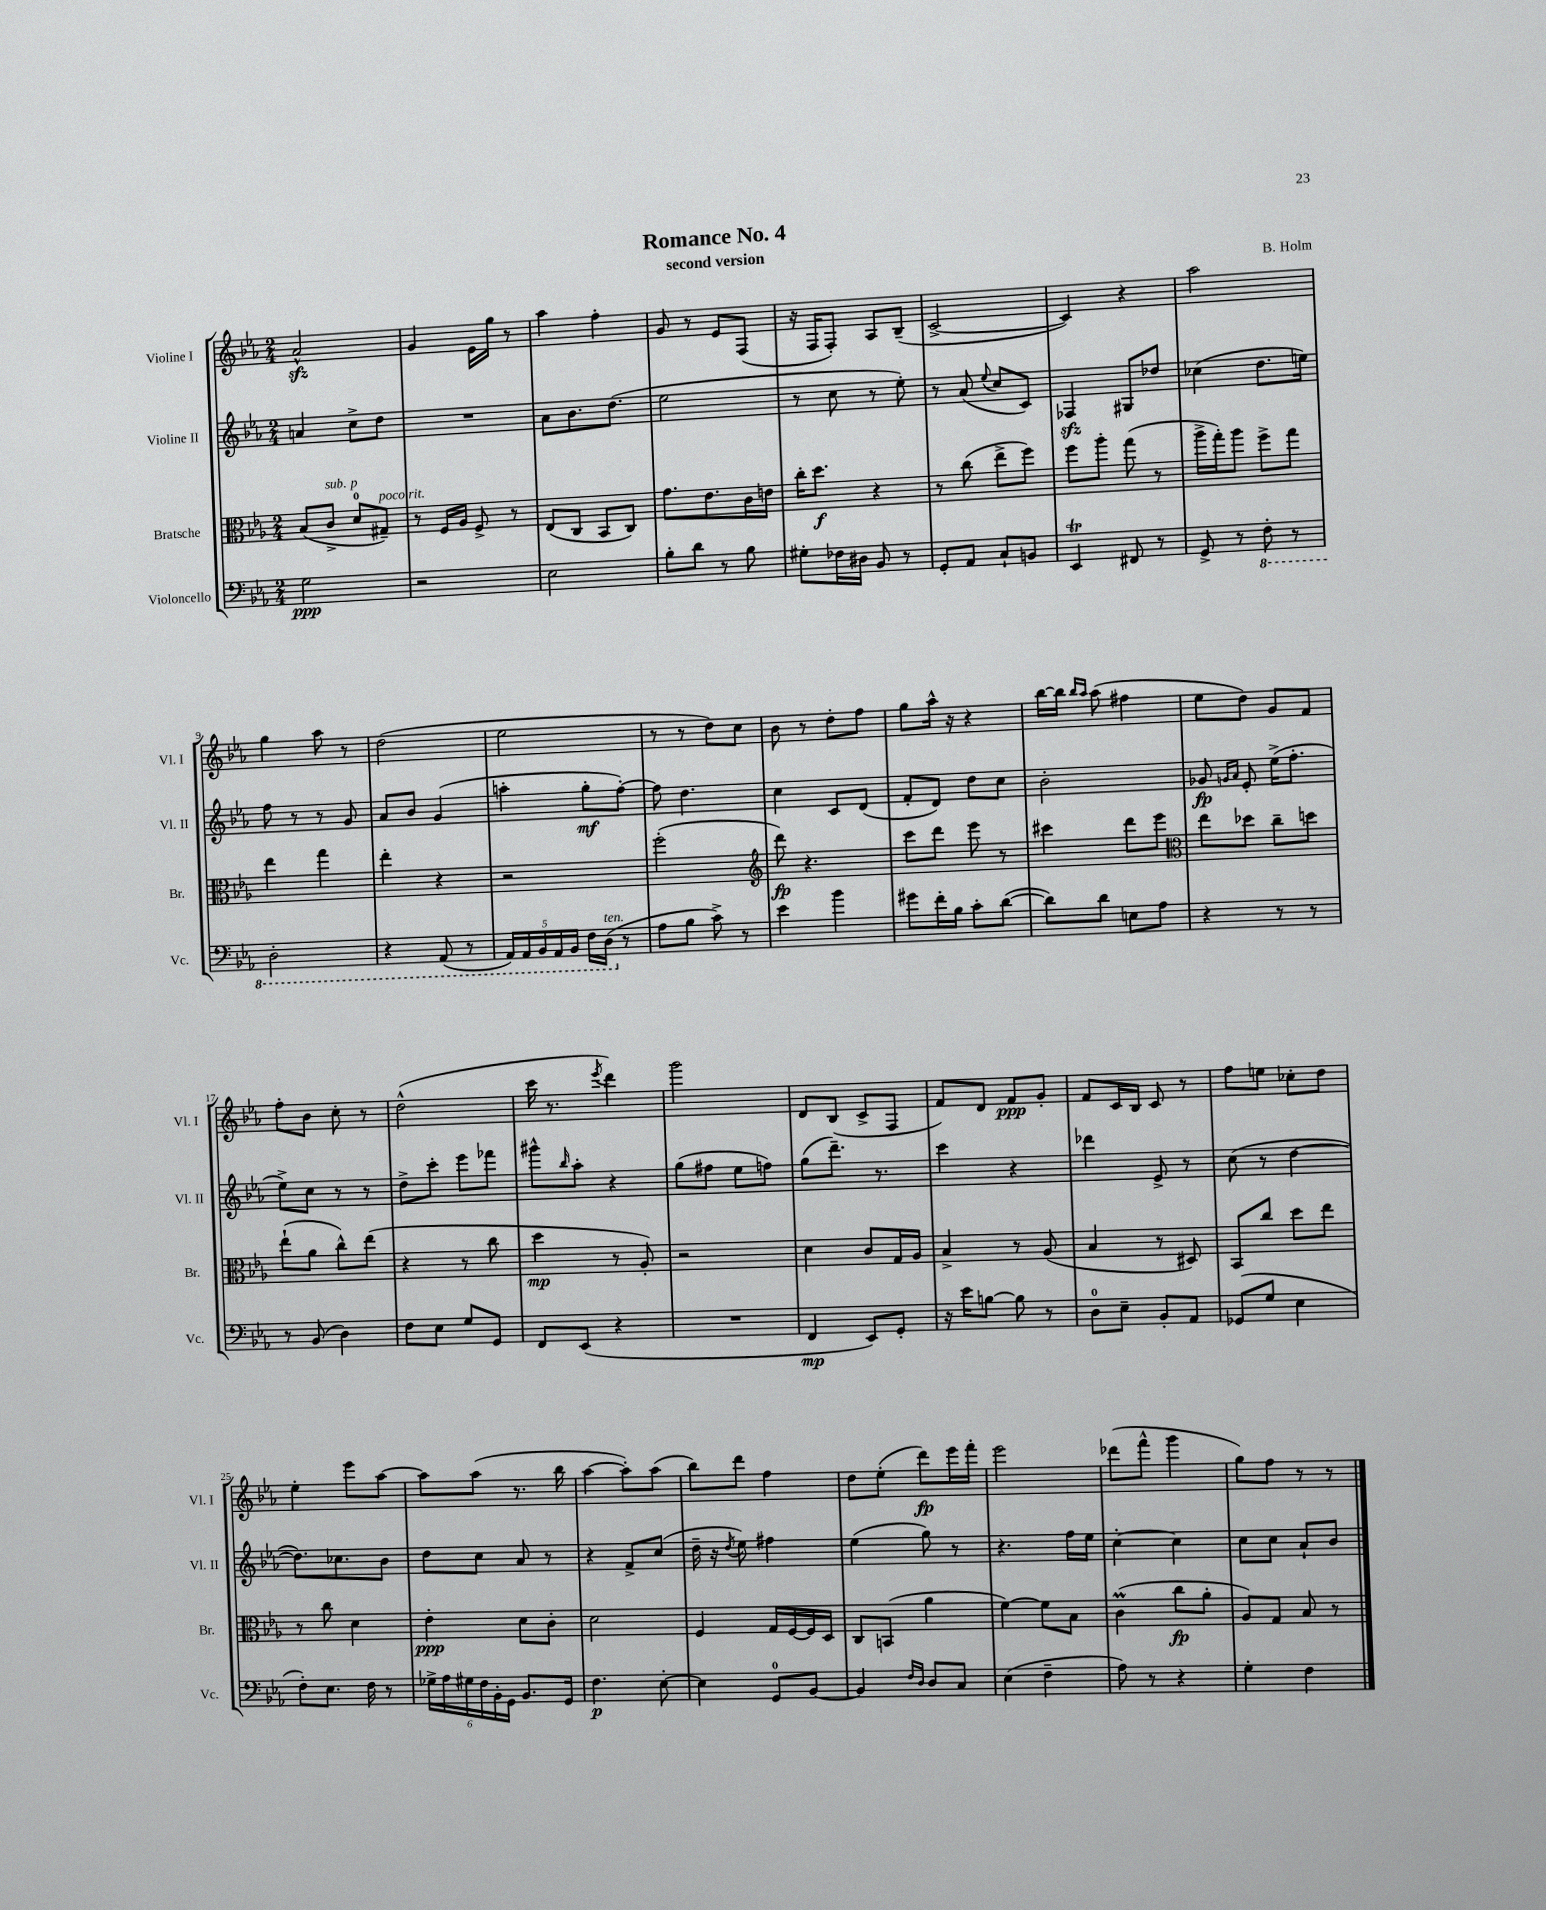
\header { title = "Romance No. 4" composer = "B. Holm" subtitle = "second version" }
<<
\new StaffGroup <<
\new Staff = "s0" \with { instrumentName = "Violine I" shortInstrumentName = "Vl. I" } {
    \clef treble \key ees \major \numericTimeSignature \time 2/4
    aes'2-^\sfz |
    g'4 ees'16 g''16 r8 |
    aes''4 f''4-. |
    g'8 r8 ees'8 f8( |
    r16 f16 f8-.) aes8 bes8--( |
    c'2~-> |
    c'4) r4 |
    aes''2 |
    g''4 aes''8 r8 |
    d''2( |
    ees''2 |
    r8 r8 d''8) c''8 |
    bes'8 r8 d''8-. f''8 |
    g''8 aes''16-^ r16 r4 |
    bes''16~ bes''16 \grace { bes''16 aes''16 } aes''8( fis''4 |
    ees''8 d''8) g'8 f'8 |
    f''8-. bes'8 c''8-. r8 |
    d''2-^( |
    c'''16 r8. \acciaccatura { ees'''8 } d'''4) |
    g'''2 |
    d'8 bes8( c'8-> f8 |
    f'8) d'8 f'8\ppp g'8-. |
    f'8 c'16 bes16 c'8 r8 |
    f''8 e''8 ces''8-. d''8 |
    ees''4-. ees'''8 aes''8~ |
    aes''8 aes''8( r8. bes''16 |
    aes''4~ aes''8-.) aes''8( |
    bes''8) d'''8 f''4 |
    d''8 ees''8-.( d'''8\fp) ees'''16 f'''16-. |
    ees'''2 |
    des'''8( f'''8-^ g'''4 |
    g''8) f''8 r8 r8 \bar "|." |
}
\new Staff = "s1" \with { instrumentName = "Violine II" shortInstrumentName = "Vl. II" } {
    \clef treble \key ees \major \numericTimeSignature \time 2/4
    a'4 c''8-> d''8 |
    R2 |
    aes'8 bes'8. d''8.( |
    ees''2 |
    r8 c''8 r8 ees''8-.) |
    r8 aes'8( \appoggiatura { ees''8 } c''8 c'8) |
    fes4\sfz gis8 des''8 |
    ces''4( d''8. e''16) |
    f''8 r8 r8 g'8 |
    aes'8 bes'8 g'4( |
    a''4-. g''8-.\mf f''8~-.) |
    f''8 d''4. |
    c''4 c'8 d'8( |
    f'8-. d'8) d''8 c''8 |
    bes'2-. |
    ges'8\fp \grace { g'16 aes'16 } ees'8-. ees''16->( f''8.-. |
    ees''8->) c''8 r8 r8 |
    d''8-> c'''8-. ees'''8 fes'''8 |
    gis'''8-^ \grace { bes''16 } aes''8-. r4 |
    g''8( fis''8 ees''8 f''8) |
    g''8( d'''8.--) r8. |
    c'''4 r4 |
    des'''4 ees'8-> r8 |
    c''8( r8 d''4~ |
    d''8.) ces''8. bes'8 |
    d''8 c''8 aes'8 r8 |
    r4 f'8-> c''8( |
    d''16-- r16 \acciaccatura { d''8 } ees''8) fis''4 |
    ees''4( g''8) r8 |
    r4. f''16 ees''16 |
    c''4~-. c''4 |
    c''8 c''8 aes'8-! bes'8 \bar "|." |
}
\new Staff = "s2" \with { instrumentName = "Bratsche" shortInstrumentName = "Br." } {
    \clef alto \key ees \major \numericTimeSignature \time 2/4
    bes8( c'8->^\markup { \italic "sub. p" } d'8-0 gis8--^\markup { \italic "poco rit." }) |
    r8 f16 aes16 f8-> r8 |
    ees8( c8 bes,8 c8) |
    g'8. ees'8. c'16 e'16 |
    c''16-. d''8.\f r4 |
    r8 c''8( ees''8-> f''8) |
    f''8 aes''8-. g''8( r8 |
    aes''16-> g''16-.) aes''8 f''8-> g''8 |
    ees''4 g''4 |
    ees''4-. r4 |
    r2 |
    f''2-.( |
    \clef treble d'''8\fp) r4. |
    c'''8 d'''8 ees'''8 r8 |
    cis'''4 d'''8 ees'''8 |
    \clef alto ees''8 des''8 c''8-- d''8 |
    ees''8-!( aes'8 c''8-^) ees''8( |
    r4 r8 c''8 |
    d''4\mp r8 aes8-.) |
    r2 |
    d'4 c'8 g16 aes16 |
    bes4-> r8 aes8( |
    bes4 r8 dis8) |
    bes,8 c''8 d''8 ees''8 |
    r8 c''8 d'4 |
    ees'4-.\ppp d'8 c'8-. |
    d'2 |
    f4 g16 f16~ f16 d16 |
    c8 b,8( aes'4 |
    f'4~) f'8 bes8 |
    c'4\prall( c''8\fp aes'8-. |
    aes8) g8 bes8 r8 \bar "|." |
}
\new Staff = "s3" \with { instrumentName = "Violoncello" shortInstrumentName = "Vc." } {
    \clef bass \key ees \major \numericTimeSignature \time 2/4
    g2\ppp |
    r2 |
    ees2 |
    bes8-. d'8 r8 bes8 |
    gis8-. fes16 dis16 bes,8 r8 |
    g,8-. aes,8 c8-! b,8 |
    ees,4\trill fis,8 r8 |
    g,8-> r8 \ottava #-1 f,8-. r8 |
    d,2-. |
    r4 aes,,8( r8 |
    \tuplet 5/4 { aes,,16) aes,,16 bes,,16 aes,,16 bes,,16 } f,16 d,16^\markup { \italic "ten." }( \ottava #0 r8 |
    aes8 bes8 c'8->) r8 |
    ees'4 bes'4 |
    gis'8 f'16-. bes16 c'8-. d'8~( |
    d'8) d'8 e8 aes8 |
    r4 r8 r8 |
    r8 bes,8( d4) |
    f8 ees8 g8 g,8 |
    f,8 ees,8( r4 |
    R2 |
    f,4\mp ees,8) g,8-. |
    r16 ees'16 b8~ b8 r8 |
    d8-0 ees8-- bes,8-. aes,8 |
    ges,8( g8 ees4 |
    f8-.) ees8. f16 r8 |
    \tuplet 6/4 { ges16-> aes16 gis16 f16 bes,16-. g,16 } bes,8. g,16 |
    f4.\p ees8~-. |
    ees4 g,8-0 bes,8~ |
    bes,4 \grace { f16 d16 } d8 c8 |
    ees4( f4-- |
    aes8) r8 r4 |
    g4-. f4 \bar "|." |
}
>>
>>
